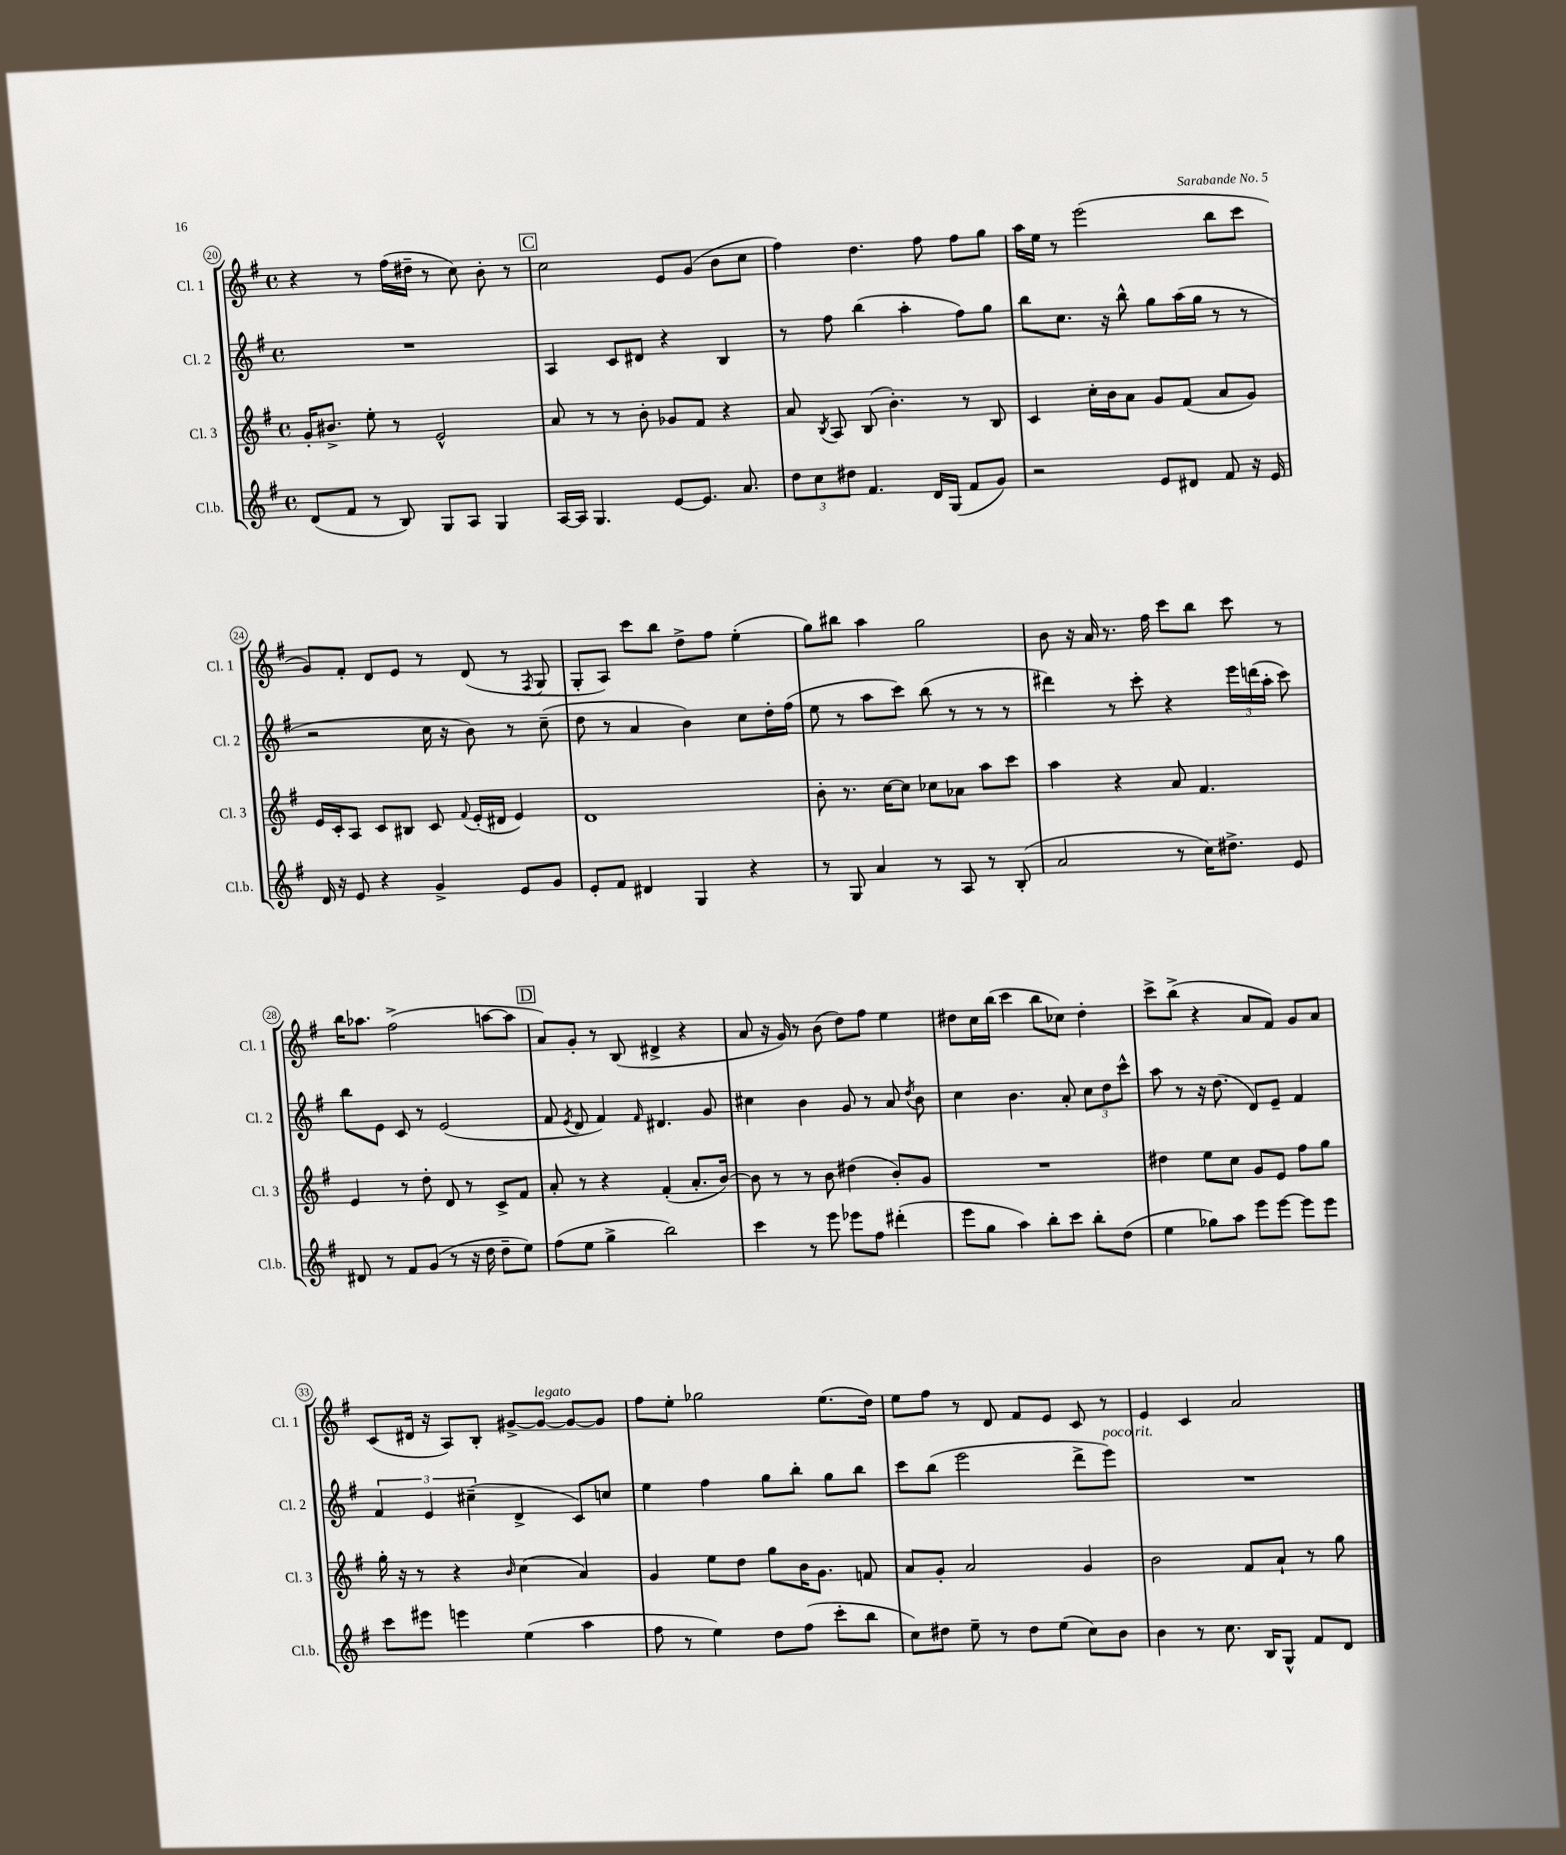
<<
\new StaffGroup <<
\new Staff = "s0" \with { instrumentName = "Cl. 1" shortInstrumentName = "Cl. 1" } {
    \clef treble \key g \major \defaultTimeSignature \time 4/4
    \autoBeamOff r4 r8 fis''16[( dis''16]-- r8 c''8) b'8-. r8 |
    \mark \markup { \box "C" } c''2 e'8[ g'8]( b'8[ c''8] |
    fis''4) d''4. fis''8 fis''8[ g''8] |
    a''16[ e''16] r8 e'''2( b''8[ c'''8] |
    g'8[) fis'8]-. d'8[ e'8] r8 d'8( r8 \acciaccatura { fis8 } g8 |
    g8[-. a8]) c'''8[ b''8] d''8[-> fis''8] e''4-.( |
    g''8[) bis''8] a''4 g''2 |
    b'8 r16 a'16 r8. fis''16 c'''8[ b''8] c'''8 r8 |
    b''16[ aes''8.] fis''2->( a''8[~ a''8] |
    \mark \markup { \box "D" } a'8[) g'8]-. r8 b8( dis'4-> r4 |
    a'8 r16 g'16) r8 b'8( d''8[) fis''8] e''4 |
    dis''8[ c''16 b''16]( c'''4 b''8[ ces''8]) dis''4-. |
    c'''8[-> b''8]->( r4 a'8[ fis'8]) g'8[ a'8] |
    c'8[( dis'16] r16 a8[) b8]-. gis'8[~-> gis'8]~^\markup { \italic "legato" } gis'8[~ gis'8] |
    fis''8[ e''8]-. ges''2 e''8.[( d''16]) |
    e''8[ fis''8] r8 d'8 fis'8[ e'8] c'8 r8 |
    e'4 c'4 a'2 \bar "|." |
}
\new Staff = "s1" \with { instrumentName = "Cl. 2" shortInstrumentName = "Cl. 2" } {
    \clef treble \key g \major \defaultTimeSignature \time 4/4
    \autoBeamOff R1 |
    \mark \markup { \box "C" } a4 c'8[ dis'8] r4 b4 |
    r8 fis''8 b''4( a''4-. fis''8[) g''8] |
    b''8[ c''8.] r16 b''8-^ g''8[ a''16( g''16] r8 r8 |
    r2 c''16 r16 b'8) r8 c''8--( |
    d''8 r8 a'4 b'4) c''8[ d''16-. fis''16]( |
    e''8 r8 a''8[ c'''8]) b''8( r8 r8 r8 |
    dis'''4) r8 c'''8-. r4 \tuplet 3/2 { e'''16[ d'''16( a''16]-. } c'''8) |
    b''8[ e'8] c'8 r8 e'2( |
    \mark \markup { \box "D" } fis'8 \acciaccatura { e'8 } d'8 fis'4) \grace { fis'16 } dis'4. g'8 |
    cis''4 b'4 g'8 r8 a'8 \acciaccatura { d''8 } b'8 |
    c''4 b'4. a'8-. \tuplet 3/2 { c''8[ d''8 c'''8]-^ } |
    a''8 r8 r16 d''8.( d'8[) e'8]-- fis'4 |
    \tuplet 3/2 { fis'4 e'4 cis''4--( } d'4-> c'8[) c''8] |
    e''4 fis''4 g''8[ b''8]-. g''8[ b''8] |
    c'''8[ b''8]( e'''2 d'''8[-> e'''8]^\markup { \italic "poco rit." }) |
    R1 \bar "|." |
}
\new Staff = "s2" \with { instrumentName = "Cl. 3" shortInstrumentName = "Cl. 3" } {
    \clef treble \key g \major \defaultTimeSignature \time 4/4
    \autoBeamOff g'16[-. bis'8.]-> e''8-. r8 e'2-^ |
    \mark \markup { \box "C" } a'8 r8 r8 b'8-. ges'8[ fis'8] r4 |
    a'8 \acciaccatura { b8 } a8 b8( b'4.-.) r8 b8 |
    c'4 c''16[-. b'16 a'8] g'8[ fis'8]( a'8[ g'8]) |
    e'16[ c'16-. a8] c'8[ bis8] c'8 \appoggiatura { fis'8 } e'16[-.( dis'16] e'4) |
    d'1 |
    b'8-. r8. c''16[~ c''8] ces''8[ aes'8] a''8[ c'''8] |
    a''4 r4 a'8 fis'4. |
    e'4 r8 d''8-. d'8 r8 c'8[-> fis'8] |
    \mark \markup { \box "D" } a'8-. r8 r4 fis'4-.( a'8.[-. b'16]~) |
    b'8 r8 r8 b'8 dis''4( b'8[-.) g'8] |
    R1 |
    dis''4 e''8[ c''8] g'8[ e'8] fis''8[ g''8] |
    g''16-. r16 r8 r4 \grace { b'16 } c''4( a'4) |
    g'4 e''8[ d''8] g''8[ b'16 g'8.] f'8 |
    a'8[ g'8]-. a'2 g'4 |
    b'2 fis'8[ a'8]-! r8 g''8 \bar "|." |
}
\new Staff = "s3" \with { instrumentName = "Cl.b." shortInstrumentName = "Cl.b." } {
    \clef treble \key g \major \defaultTimeSignature \time 4/4
    \autoBeamOff d'8[( fis'8] r8 b8) g8[ a8] g4 |
    \mark \markup { \box "C" } a16[~ a16] g4. e'8[~ e'8.] a'8. |
    \tuplet 3/2 { d''8[ c''8 dis''8] } fis'4. d'16[ g16]( fis'8[ g'8]) |
    r2 e'8[ dis'8] fis'8 r16 e'16 |
    d'16 r16 e'8 r4 g'4-> e'8[ g'8] |
    e'8[-. fis'8] dis'4 g4 r4 |
    r8 g8 a'4 r8 a8 r8 b8-.( |
    a'2 r8 c''16[) dis''8.]-> e'8 |
    dis'8 r8 fis'8[ g'8]( r8 r16 d''16 d''8[-- e''8]) |
    \mark \markup { \box "D" } fis''8[( e''8] g''4-> b''2) |
    c'''4 r8 e'''8 ees'''8[ fis''8] dis'''4-.( |
    e'''8[ g''8] a''4) b''8[-. c'''8] b''8[-. d''8]( |
    e''4 ges''8[) a''8] e'''8[ e'''8]~ e'''8[ e'''8] |
    c'''8[ eis'''8] e'''4 e''4( a''4 |
    fis''8 r8 e''4) d''8[ fis''8]( c'''8[-. b''8] |
    c''8[) dis''8] e''8-- r8 dis''8[ e''8]( c''8[) b'8] |
    b'4 r8 c''8. b16[ g8]-^ fis'8[ d'8] \bar "|." |
}
>>
>>
\layout { \context { \Score currentBarNumber = #20 \override BarNumber.stencil = #(make-stencil-circler 0.1 0.3 ly:text-interface::print) } }
